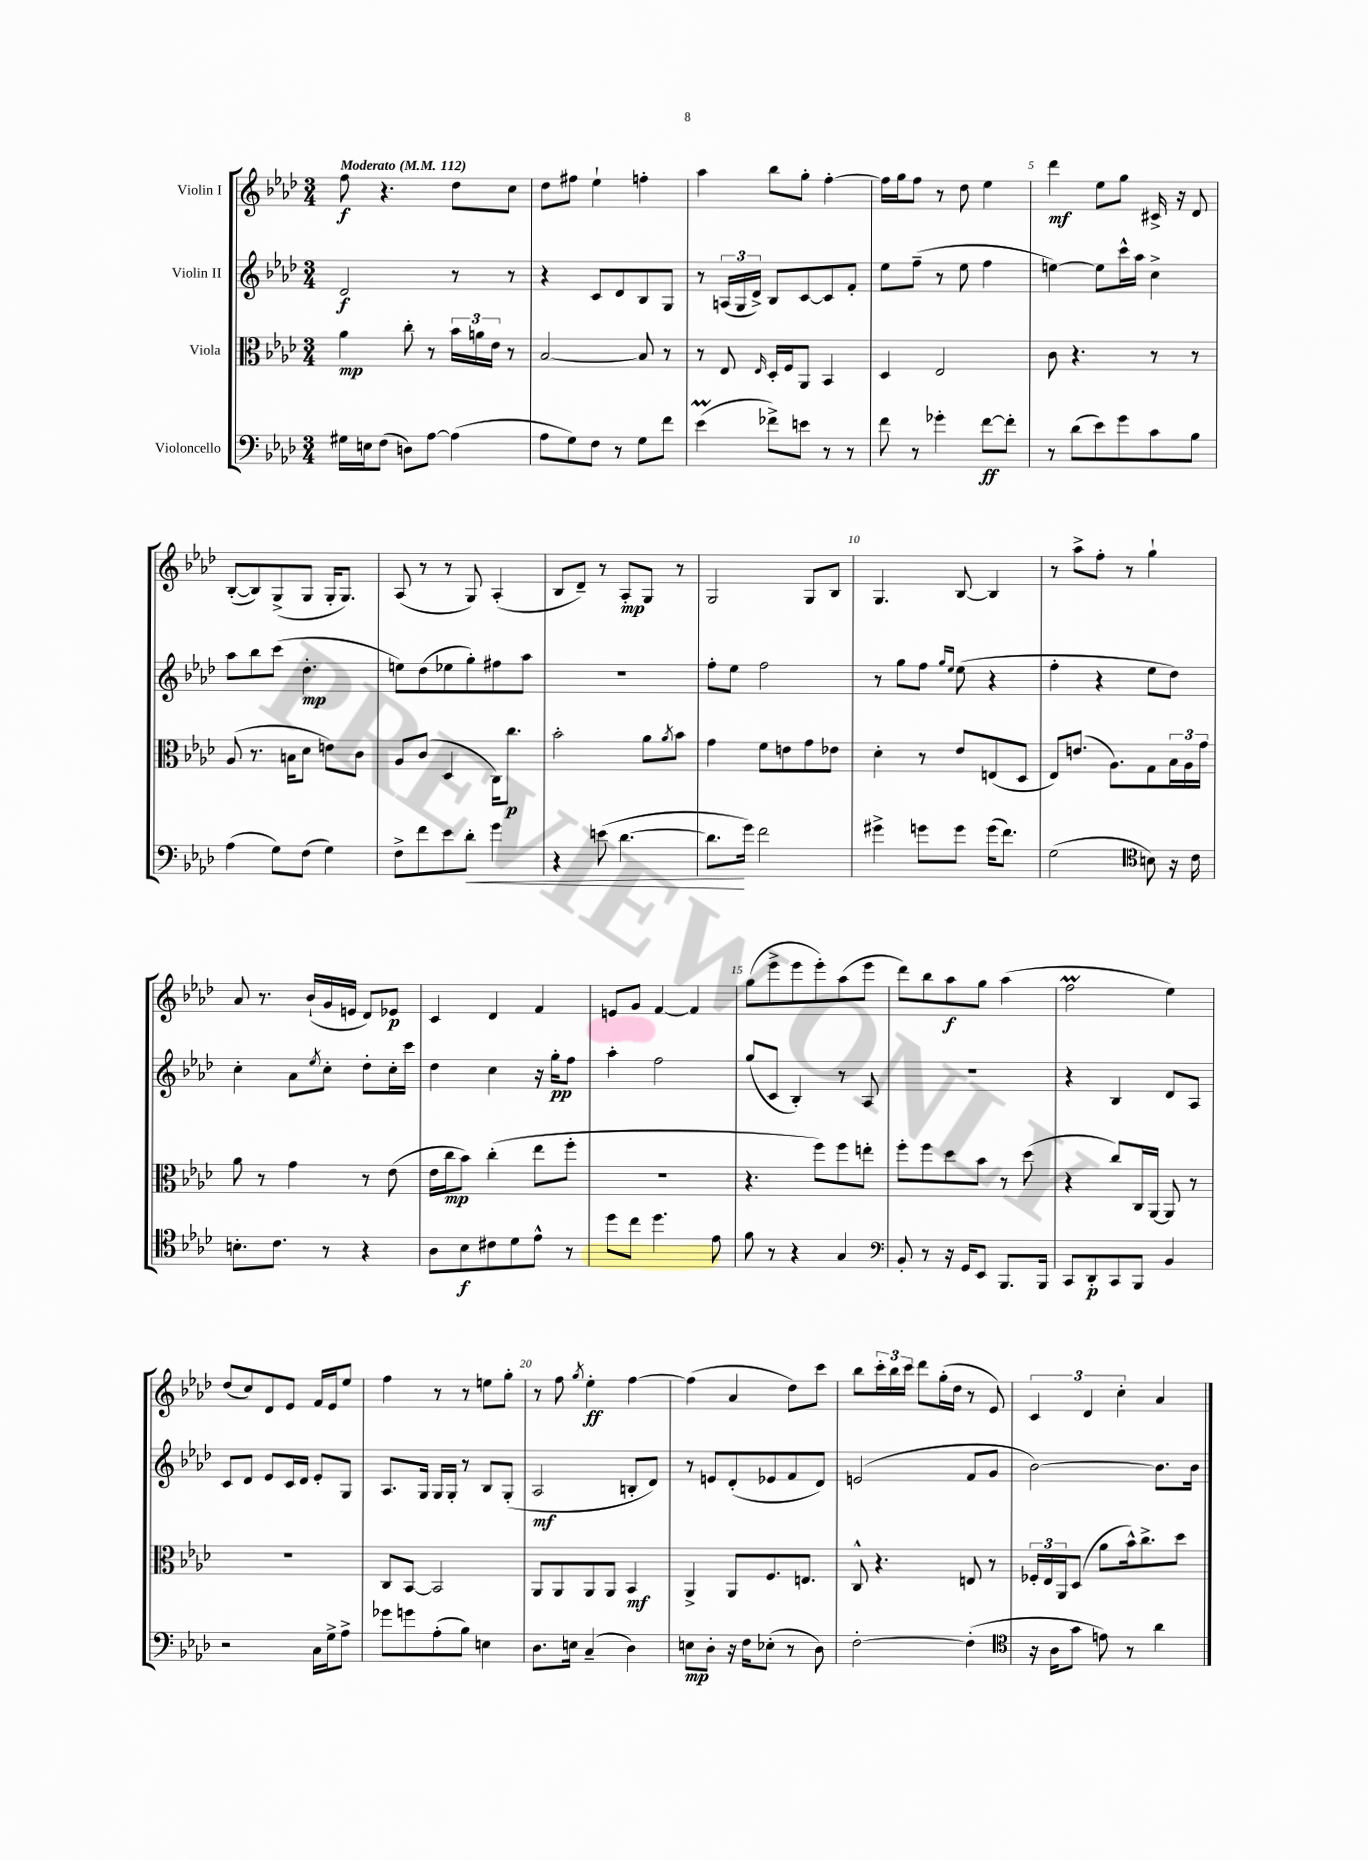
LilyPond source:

<<
\new StaffGroup <<
\new Staff = "s0" \with { instrumentName = "Violin I" } {
    \clef treble \key aes \major \numericTimeSignature \time 3/4 \tempo "Moderato" 4 = 112
    f''8\f r4. des''8 c''8 |
    des''8 fis''8 ees''4-! f''4-. |
    aes''4 bes''8 g''8-. f''4~-. |
    f''16 g''16 f''8 r8 des''8 ees''4 |
    des'''4\mf ees''8 g''8 cis'16-> r16 des'8 |
    bes8~-.( bes8) g8->( g8 g16-. g8.) |
    aes8( r8 r8 g8) aes4-.( |
    bes8 des'8--) r8 aes8-.\mp g8 r8 |
    g2 g8 bes8 |
    g4. bes8~ bes4 |
    r8 aes''8-> f''8-. r8 g''4-! |
    aes'8 r8. bes'16-!( g'16 e'16 des'8) ees'8\p |
    c'4 des'4 f'4 |
    e'8 g'8 f'4~ f'4 |
    g''8( ees'''8-> ees'''8 ees'''8-.) aes''8( ees'''8 |
    des'''8) bes''8 aes''8\f g''8 aes''4( |
    f''2\prall ees''4) |
    des''8( c''8) des'8 ees'8 f'16 ees'16 ees''8 |
    f''4 r8 r8 e''8 g''8-. |
    r8 f''8 \acciaccatura { g''8 } ees''4-.\ff f''4~ |
    f''4( aes'4 des''8) c'''8 |
    bes''8 \tuplet 3/2 { c'''16-. bes''16 c'''16 } des'''8 g''16-.( des''16 r8 ees'8) |
    \tuplet 3/2 { c'4 des'4 c''4-. } aes'4 \bar "|." |
}
\new Staff = "s1" \with { instrumentName = "Violin II" } {
    \clef treble \key aes \major \numericTimeSignature \time 3/4
    des'2\f r8 r8 |
    r4 c'8 des'8 bes8 g8 |
    r8 \tuplet 3/2 { a16( g16 des'16->) } bes8 c'8~ c'8 f'8-. |
    ees''8 f''8--( r8 ees''8 f''4 |
    e''4~) e''8 c'''16-^ aes''16 c''4-> |
    aes''8 bes''8 c'''8( des''4.-.\mp |
    e''8) des''8( ees''8 g''8-.) fis''8 aes''8 |
    R2. |
    f''8-. ees''8 f''2 |
    r8 g''8 f''8 \grace { g''16 ees''16 } ees''8( r4 |
    f''4-. r4 ees''8 des''8) |
    c''4-. aes'8 \acciaccatura { ees''8 } c''8-. des''8-. c''16-. c'''16 |
    des''4 c''4 r16 g''16-.\pp f''8 |
    aes''4-. f''2 |
    g''8( c'8 bes4-.) r8 aes8 |
    R2. |
    r4 bes4 des'8 aes8 |
    c'8 des'8 ees'8 c'16 des'16 ees'8-. g8 |
    aes8. g16 g16 g16-. r8 bes8 g8-.( |
    aes2\mf b8-. des'8) |
    r8 e'8 des'8-.( ees'8 f'8 des'8) |
    e'2( f'8 g'8 |
    bes'2~) bes'8. bes'16 \bar "|." |
}
\new Staff = "s2" \with { instrumentName = "Viola" } {
    \clef alto \key aes \major \numericTimeSignature \time 3/4
    aes'4\mp c''8-. r8 \tuplet 3/2 { bes'16 a'16 ees'16 } r8 |
    bes2~ bes8 r8 |
    r8 ees8 \grace { ees16 } des16-. f16 aes,8 bes,4 |
    des4 ees2 |
    c'8 r4. r8 r8 |
    aes8( r8. b16 des'8 e'8) c'8 |
    aes8 c'8( des4 c16) c''8.\p |
    bes'2-. aes'8 \acciaccatura { aes'8 } bes'8 |
    g'4 f'8 e'8 g'8 ees'8 |
    des'4-. r8 ees'8 e8( des8 |
    ees8) e'8.( aes8.) g8 \tuplet 3/2 { bes16 aes16 g'16 } |
    aes'8 r8 g'4 r8 ees'8( |
    ees'16 c''16\mp bes'8) c''4-.( ees''8 f''8-. |
    R2. |
    r4. f''8) f''8 e''8-. |
    f''8-. f''8 des''8 bes'8 r8 des''8( |
    r4 c''8) c16 aes,16~ aes,8 r8 |
    R2. |
    c8 bes,8~ bes,2 |
    aes,8 aes,8 aes,8 aes,8 bes,4\mf |
    aes,4-> aes,8 f8. e8. |
    c8-^ r4. e8 r8 |
    \tuplet 3/2 { fes16-. ees16 aes,16 } des8( aes'8 bes'16-^) c''8.-> des''8 \bar "|." |
}
\new Staff = "s3" \with { instrumentName = "Violoncello" } {
    \clef bass \key aes \major \numericTimeSignature \time 3/4
    gis16 e16 f8( d8) aes8~ aes4( |
    aes8 g8) f8 r8 g8 f'8 |
    ees'4\prall( fes'8->) e'8 r8 r8 |
    f'8 r8 ges'4-. f'8~\ff f'8-. |
    r8 des'8( ees'8) g'8 c'8 bes8 |
    aes4( g8) f8( g4) |
    f8-> f'8 ees'8 des'8-.\< g'4 |
    r4 e'8( des'4.~ |
    des'8.\! g'16) f'2 |
    gis'4-> g'8 g'8 g'16( f'8.) |
    g2( \clef tenor b8) r16 c'16 |
    b8.-. c'8. r8 r4 |
    aes8 bes8\f cis'8 des'8 ees'8-^ r8 |
    des''8 c''8 des''4. ees'8 |
    f'8 r8 r4 g4 |
    \clef bass bes,8-. r8 r16 g,16 ees,8 bes,,8. bes,,16 |
    c,8 des,8-.\p c,8 bes,,8 bes,4 |
    r2 c16 g16-> aes8-> |
    ges'8 g'8 aes8-.( bes8) e4 |
    des8. e16 c4--( des4) |
    e8\mp des8-. r16 f16 ees8-.( r8 des8) |
    f2~-. f4-.( |
    \clef tenor r16 aes16 g'8 e'8) r8 aes'4 \bar "|." |
}
>>
>>
\layout { \context { \Score \override BarNumber.break-visibility = ##(#f #t #t) barNumberVisibility = #(every-nth-bar-number-visible 5) } }
